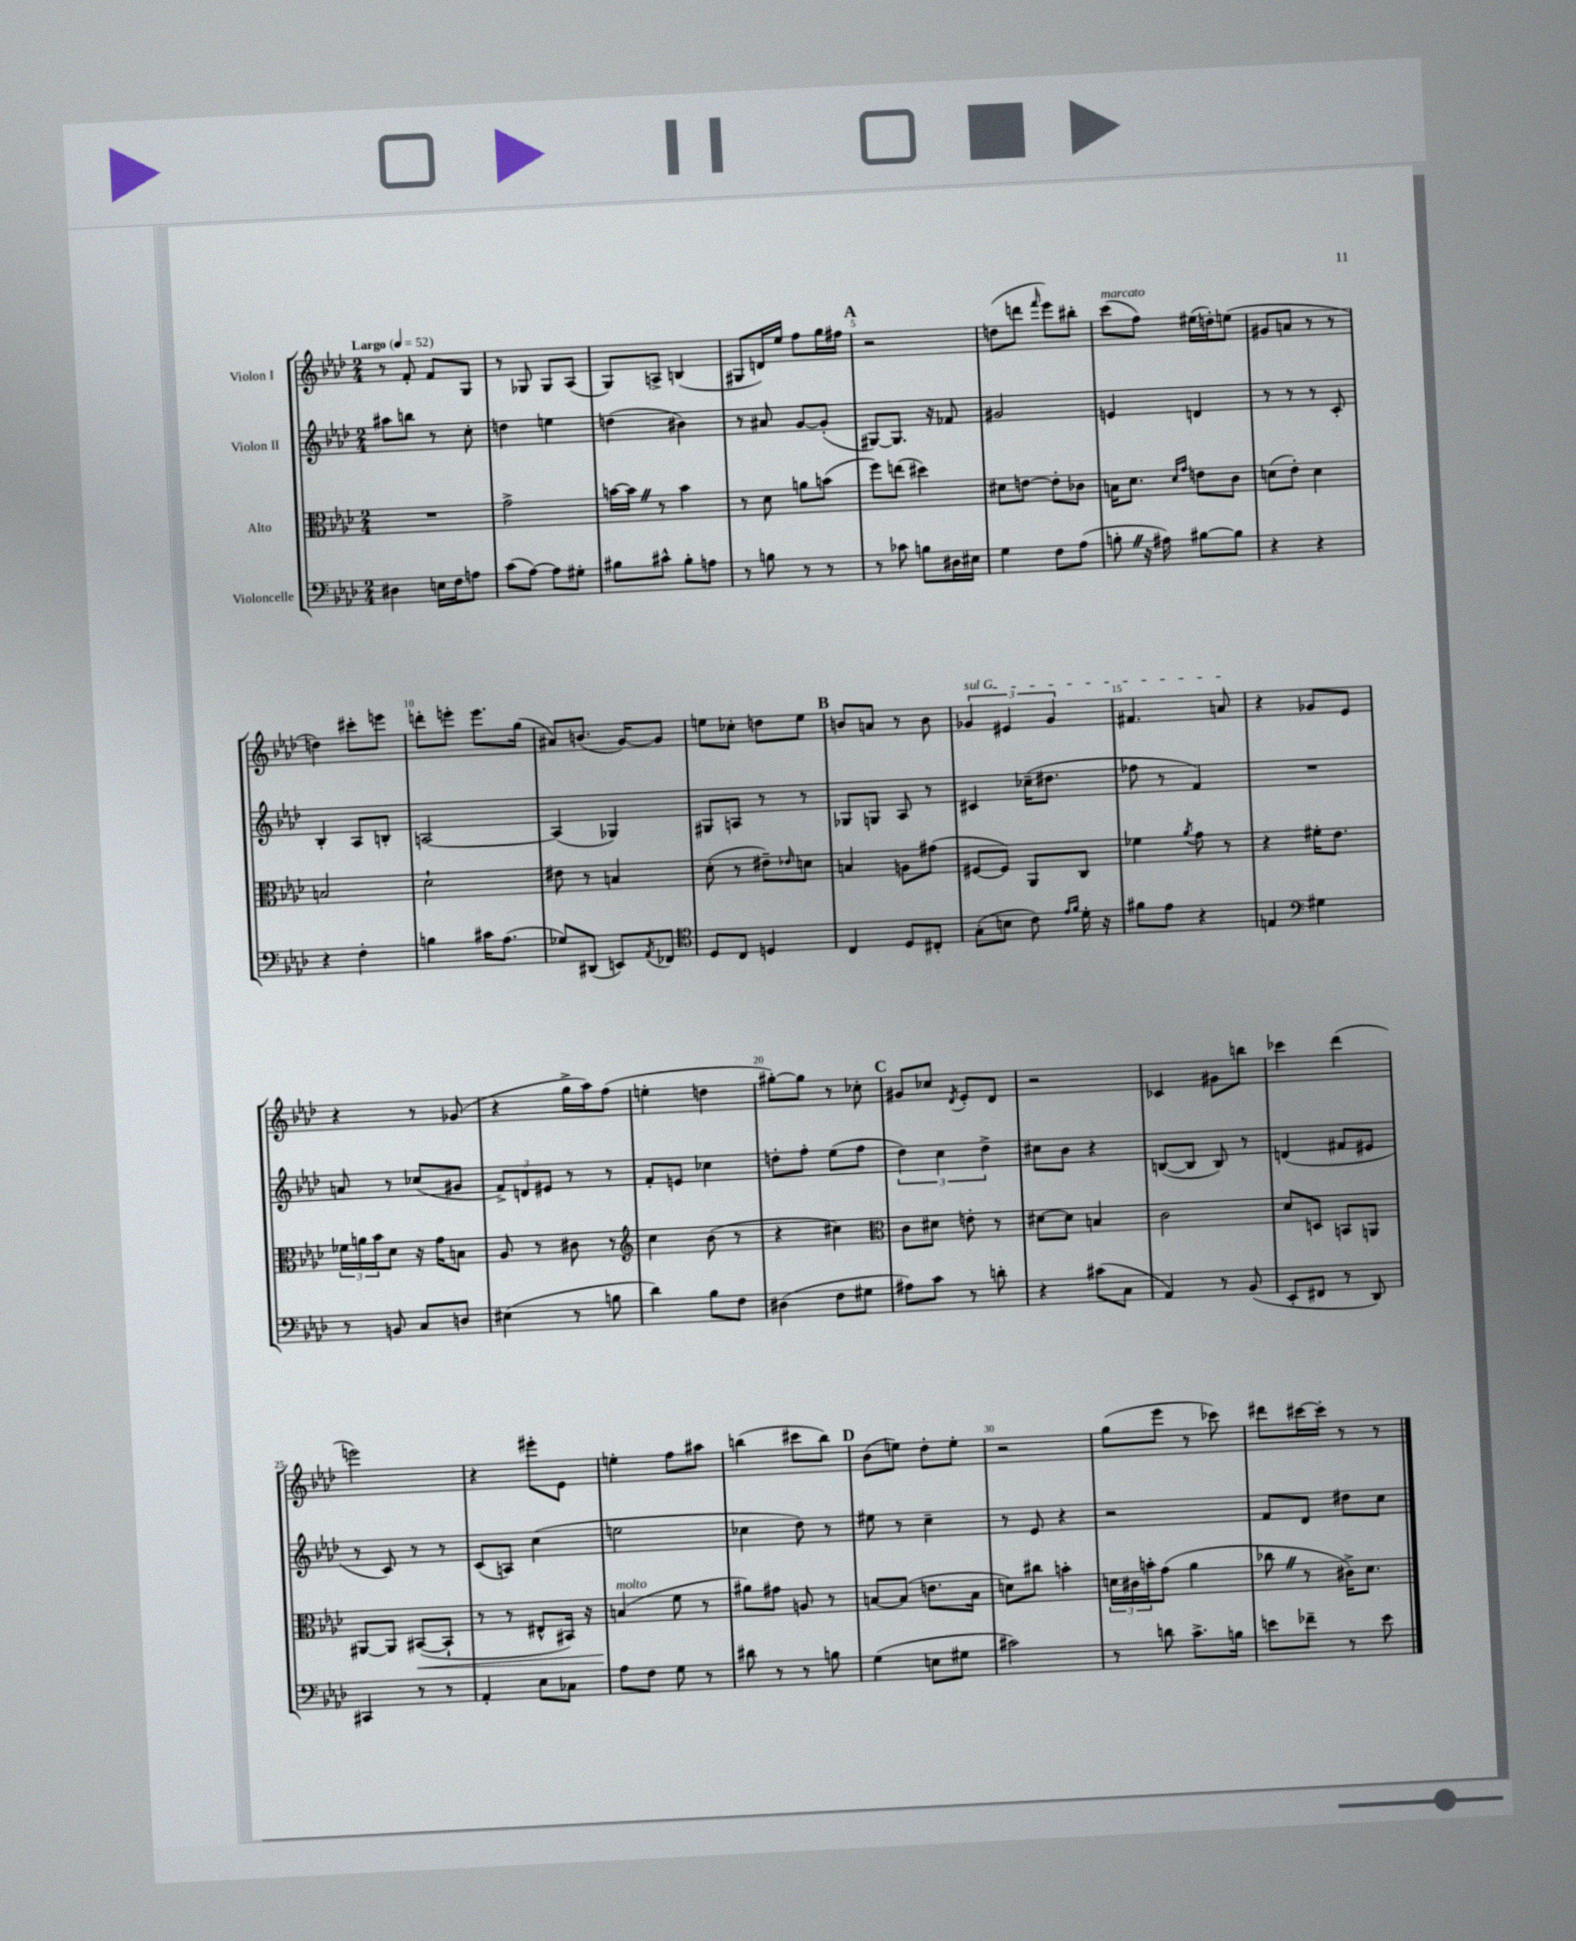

**kern	**kern	**dynam	**kern	**kern
*part4	*part3	*part3	*part2	*part1
*staff4	*staff3	*staff3	*staff2	*staff1
*I"Violoncelle	*I"Alto	*	*I"Violon II	*I"Violon I
*clefF4	*clefC3	*	*clefG2	*clefG2
*k[b-e-a-d-]	*k[b-e-a-d-]	*	*k[b-e-a-d-]	*k[b-e-a-d-]
*M2/4	*M2/4	*	*M2/4	*M2/4
*MM52	*MM52	*	*MM52	*MM52
=1	=1	=1	=1	=1
!	!	!	!	!LO:TX:a:B:t=Largo
4D#X\	2r	.	8aa#X\L	8r
.	.	.	8bbn\J	8f'/
16En\LL	.	.	8r	8f/L
16F\J	.	.	.	.
8An\J	.	.	8cc'\	8G/J
=2	=2	=2	=2	=2
(8c\L	2g^\	.	4ddn\	8r
[8A-\J)	.	.	.	8G-X/
8A-\L]	.	.	4een\	8G-/L
8G#X'\J	.	.	.	(8A-/J
=3	=3	=3	=3	=3
8B#X\L	[16bn\LL	.	(4ddn\	8G/L)
.	16bZ\JJ]	.	.	.
8c#X^^\J	8r	.	.	8An^/J
8B#'\L	4b\	.	4b#X\)	(4Bn/
8An\J	.	.	.	.
=4	=4	=4	=4	=4
8r	8r	.	8r	8G#X/L
8Bn\	8d-\	.	8a#X/	16dn/L)
.	.	.	.	16ee-/JJ
8r	8an\L	.	[8g/L	8ff\L
8r	(8bn\J	.	(8g'/J]	16gg\L
.	.	.	.	16ff#X\JJ
!!LO:REH:place=s1:t=A
=5	=5	=5	=5	=5
8r	8ff\L)	.	[8G#X/L)	2r
8c-X\	(8een\J	.	8.G#/J]	.
8Bn\L	4dd#X\)	.	.	.
.	.	.	16r	.
16D#X\L	.	.	8f-X/	.
16E#X\JJ	.	.	.	.
=6	=6	=6	=6	=6
4G\	8d#X\L	.	2g#X/	(8ddn\L
.	[8en\J	.	.	8dddn\J
.	.	.	.	16qqfff/
8F\L	8e'\L]	.	.	8eee-\L)
(8A-\J	8c-X\J	.	.	8bb#X'\J
=7	=7	=7	=7	=7
!	!	!	!	!LO:TX:a:i:t=marcato
8Bn'Z\	16Bn\KL	.	4en/	(8ccc\L
.	8.d-\J	.	.	.
16r	.	.	.	8ff\J)
16A#X\)	.	.	.	.
.	16qqd-/LL	.	.	.
.	16qqg/JJ	.	.	.
[8B#X\L	8en\L	.	4dn/	(16ee#X\LL
.	.	.	.	16ddn'\J)
8B#\J]	8c\J	.	.	(8een\J
=8	=8	=8	=8	=8
4r	(8dn\L	.	8r	8g#X/L
.	8e-'\J)	.	8r	8an/J
4r	4d\	.	8r	8r
.	.	.	8c'/	8r
!!LO:LB:g=z
=9	=9	=9	=9	=9
4r	2Bn/	.	4B-'/	4ddn\)
4F'\	.	.	8A-/L	8ccc#X'\L
.	.	.	8Bn'/J	8eeen\J
=10	=10	=10	=10	=10
4Bn\	2d-`\	.	[2An/	8dddn'\L
.	.	.	.	8eeen'\J
16c#X\KL	.	.	.	8.eee\L
(8.A-\J	.	.	.	.
.	.	.	.	(16gg\Jk
=11	=11	=11	=11	=11
8G-X/L)	8e#X\	.	(4A/]	8a#X/L)
(8DD#X/J	8r	.	.	(8.bn/J
8EEn/L)	4Bn/	.	4G-X/)	.
.	.	.	.	[16g/KL)
8qAA-/	.	.	.	.
8FF-X/J	.	.	.	8g/J]
=12	=12	=12	=12	=12
*clefC4	*	*	*	*
8D-/L	(8d-'\	.	8G#X/L	8een\L
8C/J	8r	.	8An/J	8cc-X'\J
4Dn/	8e#X~\L)	.	8r	8ddn\L
.	16qqe-X/	.	.	.
.	8dn\J	.	8r	8ee\J
!!LO:REH:place=s1:t=B
=13	=13	=13	=13	=13
4C/	4Bn/	.	8G-X/L	8bn/L
.	.	.	8Gn/J	8an/J
8D-/L	8An\L	.	8A-/	8r
8C#X'/J	(8g#X\J	.	8r	8b\
=14	=14	=14	=14	=14
!	!	!	!	!LO:TX:a:i:t=sul G
(8G'\L	[8F#X/L	.	4c#X/	6g-X/
8Bn\J	8F#/J])	.	.	.
.	.	.	.	6e#X/
8c\)	8AA-/L	.	(16cc-X~\KL	.
.	.	.	8.dd#X\J	.
.	.	.	.	6g-/
16qqe-/LL	.	.	.	.
16qqf/JJ	.	.	.	.
16d-'\	8C/J	.	.	.
16r	.	.	.	.
=15	=15	=15	=15	=15
8f#X\L	4f-X\	.	8ff-X\	4.f#X/
8e-\J	.	.	8r	.
.	8qa-/	.	.	.
4r	8g\	.	4f/)	.
.	8r	.	.	8an/
=16	=16	=16	=16	=16
4En/	4r	.	2r	4r
*clefF4	*	*	*	*
4G#X\	16f#X'\KL	.	.	8g-X/L
.	8.e-\J	.	.	.
.	.	.	.	8e-/J
!!LO:LB:g=z
=17	=17	=17	=17	=17
8r	24f-X\LL	.	8an/	4r
.	24an\	.	.	.
.	24b-\J	.	.	.
8BBn/	8d-\J	.	8r	.
8C/L	16r	.	(8cc-X/L	8r
.	16g\KL	.	.	.
8Dn/J	8Bn\J	.	8g#X/J	(8g-X/
=18	=18	=18	=18	=18
(4E#X\	8A-/	.	12f^/L)	4r
.	.	.	12dn/	.
.	8r	.	.	.
.	.	.	12e#X/J	.
8r	8c#X\	.	8r	16gg^\LL
.	.	.	.	16aa-\J)
8Bn\	8r	.	8r	(8ff\J
=19	=19	=19	=19	=19
*	*clefG2	*	*	*
4d-\)	4cc\	.	8f'/L	4een'\
.	.	.	8en/J	.
8B-\L	(8b-\	.	4cc-X\	4ddn\
8F\J	8r	.	.	.
=20	=20	=20	=20	=20
(4D#X\	4r	.	8ddn'\L	[8gg#X'\L)
.	.	.	8ff'\J	8gg#\J]
8F\L	4cc#X\)	.	(8ee-\L	8r
8G#X\J	.	.	8ff\J	8cc-X'\
!!LO:REH:place=s1:t=C
=21	=21	=21	=21	=21
*	*clefC3	*	*	*
8A#X\L)	8c\L	.	6dd-\)	8g#X/L
8c\J	8d#X\J	.	.	8cc-X/J
.	.	.	6cc\	.
.	.	.	.	8qd-/
8r	8en'\	.	.	8e-'/L
.	.	.	6dd-^\	.
8dn'\	8r	.	.	8d-/J
=22	=22	=22	=22	=22
4r	[8d#X\L	.	8cc#X\L	2r
.	8d#\J]	.	8b-\J	.
(8c#X\L	4Bn/	.	4r	.
8C\J	.	.	.	.
=23	=23	=23	=23	=23
4AA-/)	2c\	.	([8Bn/L	4c-X/
.	.	.	8B/J]	.
8r	.	.	8B/)	8g#X\L
(8BB-/	.	.	8r	8bbn\J
=24	=24	=24	=24	=24
8EE-'/L	8d-/L	.	(4dn/	4ccc-X\
8FF#X/J	8Dn/J	.	.	.
8r	8BBn/L	.	8f#X/L	(4ddd-\
8DD-/)	8AAn/J	.	8e#X/J	.
!!LO:LB:g=z
=25	=25	=25	=25	=25
4CC#X/	[8AA#X/L	.	8r	2eeen\)
.	8AA#/J]	.	8c/)	.
!	!	!LO:HP:b	!	!
8r	([8BB#X/L	<	8r	.
8r	8BB#`/J]	.	8r	.
=26	=26	=26	=26	=26
4AA-'/	8r	.	(8c/L	4r
.	8r	.	8An/J)	.
8E-\L	8E#X^^/L	.	(4cc\	8eee#X'\L
8C-X\J	16BB#X/Jk)	.	.	8e-\J
.	16r	.	.	.
=27	=27	=27	=27	=27
!	!LO:TX:a:i:t=molto	!	!	!
8A-\L	(4Bn/	.	2een\	4een'\
8F\J	.	.	.	.
8G\	8f\	[	.	8ff\L
8r	8r	.	.	8aa#X\J
=28	=28	=28	=28	=28
8d#X\	8a#X\L)	.	4cc-X\	(4bbn\
8r	8g#X\J	.	.	.
8r	8An/	.	8dd-\)	8ccc#X\L
8Bn\	8r	.	8r	8bb\J)
!!LO:REH:place=s1:t=D
=29	=29	=29	=29	=29
(4G\	[8Bn/L	.	8ee#X\	(8b-\L
.	(8B/J]	.	8r	8een\J)
8En\L	8.en\L	.	4cc~\	8dd-'\L
8G#X\J	.	.	.	8ee'\J
.	16B\Jk	.	.	.
=30	=30	=30	=30	=30
2c#X\)	8dn\L)	.	8r	2r
.	8cc#X\J	.	8e-/	.
.	4bn'\	.	4r	.
=31	=31	=31	=31	=31
8r	24dn\LL	.	2r	(8gg\L
.	24c#X\	.	.	.
.	24bn'\J	.	.	.
8dn\	(8g\J	.	.	8eee-\J
8.c^\L	4a-\	.	.	8r
.	.	.	.	8ccc-X\)
16Bn\Jk	.	.	.	.
=32	=32	=32	=32	=32
8en\L	8cc-XZ\	.	8f/L	8ddd#X\L
8f-X~\J	8r	.	8d-/J	[16ccc#X\L
.	.	.	.	16ccc#'\JJ]
8r	16c#X^\KL)	.	8dd#X\L	8r
.	8.d-\J	.	.	.
8e\	.	.	8cc\J	8r
==	==	==	==	==
*-	*-	*-	*-	*-
